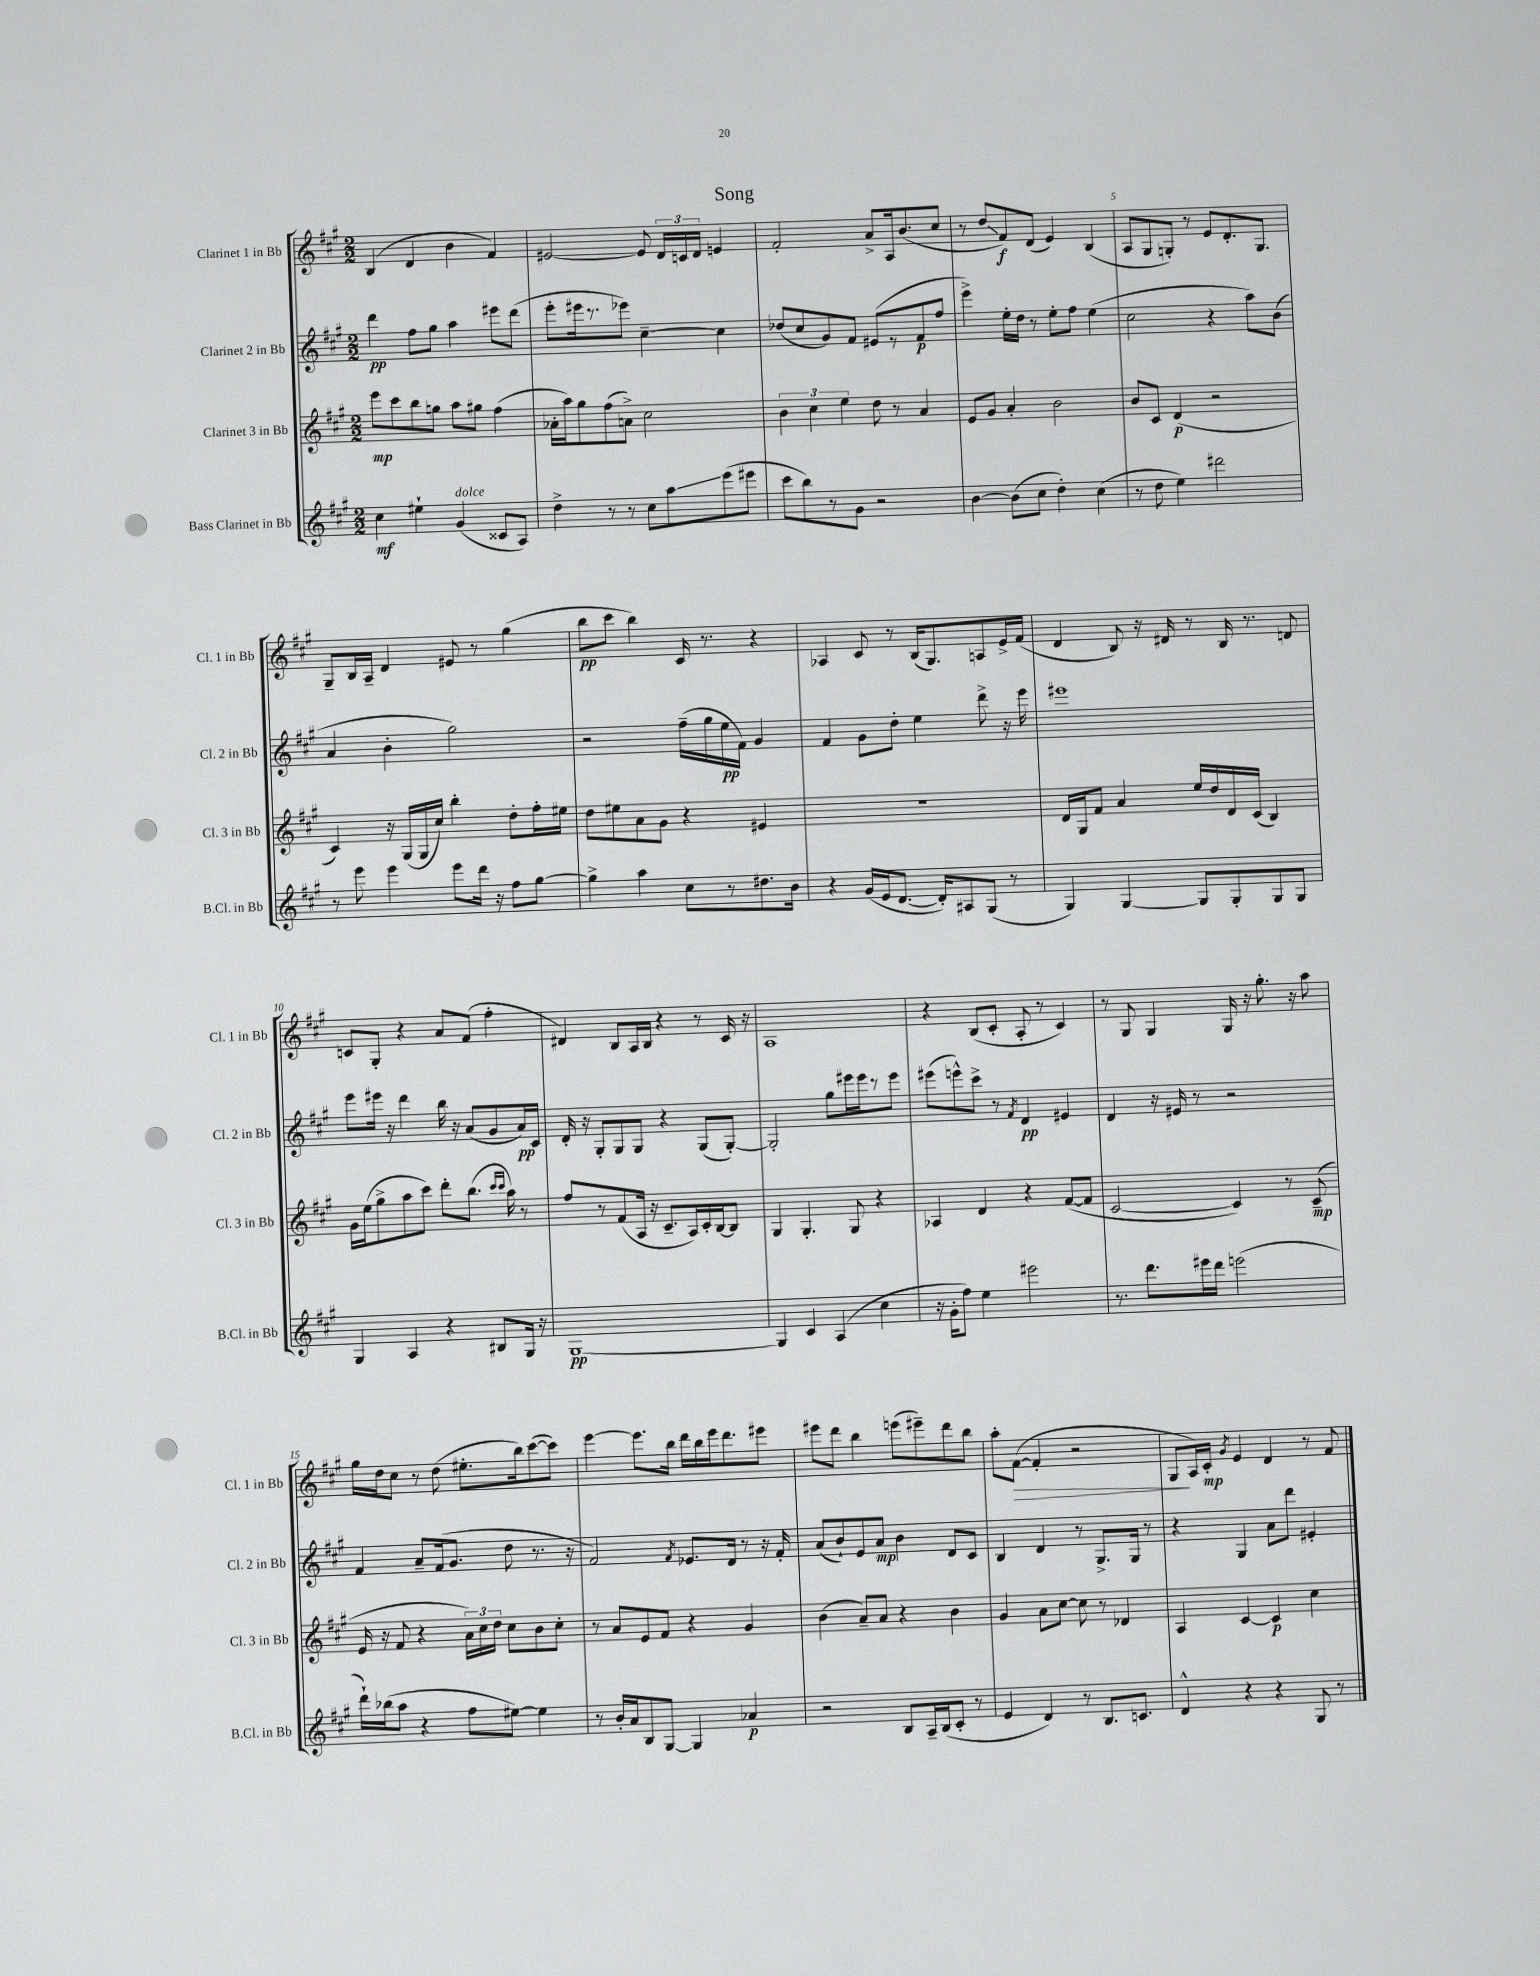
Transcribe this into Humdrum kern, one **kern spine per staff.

**kern	**kern	**kern	**kern
*staff4	*staff3	*staff2	*staff1
*clefG2	*clefG2	*clefG2	*clefG2
*k[f#c#g#]	*k[f#c#g#]	*k[f#c#g#]	*k[f#c#g#]
*M2/2	*M2/2	*M2/2	*M2/2
4cc#\	8eee\L	4ddd\	(4B/
.	8ccc#\	.	.
4ee#`\	8bb\	8ff#\L	4d/
.	8gg\J	8gg#\J	.
(4g#/	8aa\L	4aa\	4b\
.	8gg#\J	.	.
8c##/L	(4ff#\	8eee#\L	4f#/)
8A/J)	.	(8ddd\J	.
=	=	=	=
4dd^\	16a-'\LL	8eee'\L	[2e#/
.	16aa\J)	.	.
.	8gg#\	16eee#\k	.
.	.	8.r	.
8r	(8ff#\	.	.
8r	8a^\J)	8eee-\J)	.
8cc#\L	2cc#\	[4cc#~\	8e#/]
8aa\	.	.	24d/LL
.	.	.	24c/
.	.	.	24d/JJ
(8eee\	.	4cc#\]	4e/
8eee#\J	.	.	.
=	=	=	=
8ccc#\L	6b\	(8dd-/L	2f#'/
8bb\)	.	8cc#/	.
.	6cc#\	.	.
8r	.	8g#/)	.
.	6ee\	.	.
8g#\J	.	8f#/J	.
2r	8dd\	(8e#/L	8a^/L
.	8r	8r	16A/k
.	.	.	(8.b/
.	4a/	8f#/	.
.	.	8ff#/J	8cc#/J
=	=	=	=
[4b\	8e/L	4eee^\)	8r
.	8g#/J	.	8dd/L
(8b\]L	4a'/	16ee'\LL	8f#/)
.	.	16dd\JJ	.
8cc#\J	.	8r	(8d/J
4dd'\)	2b\	8ee'\L	4e/)
.	.	8ff#\J	.
(4cc#\	.	(4ee\	(4B/
=	=	=	=
8r	8b/L	2cc#\	8A/L
8dd\	8c#/J	.	8G#/
4ee\)	(4d/	.	8G'/J)
.	.	.	8r
2ddd#\	2r	4r	8e/L
.	.	.	8.d'/
.	.	8aa\L)	.
.	.	.	8.G/J
.	.	(8b\J	.
=	=	=	=
8r	4c#/)	4a/	8G#~/L
8eee\	.	.	16B/L
.	.	.	16A~/JJ
4eee\	16r	4b'\	4d/
.	(16G#/LL	.	.
.	16G#/	.	.
.	16cc#/JJ)	.	.
8eee\L	4bb'\	2gg#\)	8e#/
16ddd\Jk	.	.	8r
16r	.	.	.
8ff#\L	8dd'\L	.	(4gg#\
[8gg#\J	16ff#'\L	.	.
.	16ee#\JJ	.	.
=	=	=	=
4gg#^\]	8dd\L	2r	8bb\L
.	8ee#\	.	8ccc#\J
4aa\	8a\	.	4bb\)
.	8g#\J	.	.
8cc#\L	4r	(16ff#~\LL	16c#/
.	.	16gg#\	8.r
8r	.	16ee\	.
.	.	16f#\JJ)	.
8.dd#\	4e#/	4g#/	4r
16b\Jk	.	.	.
=	=	=	=
4r	1r	4f#/	4A-/
(16g#/LL	.	8g#\L	8c#/
16e/J	.	.	.
[8.d/J	.	8dd'\J	8r
.	.	4ee\	(16B/LK
16d'/]LK)	.	.	8.G#/)
8A#/	.	.	.
(8G#/J	.	8ddd^\	8A/
8r	.	16r	16e^/L
.	.	16eee\	(16f#/JJ
=	=	=	=
4G#/)	16d/LL	1eee#	4d/
.	16G#/J	.	.
.	8f#/J	.	.
[4G#/	4a/	.	8B/)
.	.	.	16r
.	.	.	16d#/
8G#/]L	16ee/LL	.	8r
.	16dd/	.	.
8G#'/	16d/	.	16B/
.	(16c#/JJ	.	8.r
8G#/	4B/)	.	.
8G#/J	.	.	8d/
=	=	=	=
4G#/	16g#\LL	8eee\L	8c/L
.	(16ee\J	.	.
.	8gg#^\	16eee#\Jk	8G#'/J
.	.	16r	.
4A/	8aa\	4ddd\	4r
.	8ccc#\J)	.	.
4r	8ddd'\L	16bb\	8a/L
.	.	16r	.
.	(8.bb\J	(8a/L	(8f#/J
8B#/L	.	8g#/	4ff#'\
.	16qqccc#/LL	.	.
.	16qqccc#/JJ	.	.
.	16aa\)	.	.
16G#/Jk	8r	16a/L)	.
16r	.	16c#/JJ	.
=	=	=	=
[1G#	8ff#/L	16d'/	4d#/)
.	.	16r	.
.	8r	8G#'/L	.
.	(8f#/	8G#/	8B/L
.	16A/Jk	8G#/J	16A/L
.	16r	.	16B/JJ
.	8.c#~/L	4r	4r
.	16A/L)	.	.
.	16c#'/	(8G#/L	8r
.	[16B/J	.	.
.	8B/]J	[8G#'/J)	16c#/
.	.	.	16r
=	=	=	=
4G#/]	4G#/	2G#'/]	1A
4c#/	4.G#'/	.	.
(4A/	.	8gg#\L	.
.	8G#/	16eee#\L	.
.	.	16eee#\J	.
4cc#\	4r	8r	.
.	.	8eee#\J	.
=	=	=	=
16r	4A-/	(8eee#\L	4r
16g#'\LK	.	.	.
8ff#\J)	.	8eee^^\)	.
4ee\	4d/	8ccc#^\J	(8B/L
.	.	8r	8c#'/J
.	.	8qf#/	.
2eee#\	4r	4d/	8A'/
.	.	.	8r
.	([8f#/L	4e#/	4c#/)
.	8f#/]J	.	.
=	=	=	=
8.r	[2c#/	4d/	8r
.	.	.	8G#/
8.ddd\L	.	.	.
.	.	16r	4G#/
.	.	16e#/	.
16eee#\L	.	8r	.
16ddd\JJ	.	.	.
(2eee\	4c#/])	2r	16G#/
.	.	.	16r
.	.	.	8.gg#'\
.	8r	.	.
.	.	.	16r
.	(8c#~/	.	8aa\
=	=	=	=
16ddd`\LL)	16e/	4f#/	16gg#\LL
(16bb-\J	16r	.	16dd\J
8aa\J	8f#/	.	8cc#\J
4r	4r	8a~/L	8r
.	.	(16f#/k	(8dd\
.	.	8.g#/J	.
8ff#\L	24a\LL)	.	8.ee#'\L
.	24cc#\	.	.
.	24dd\JJ	.	.
[8ee#\J)	8cc#\L	8dd\	.
.	.	.	16bb\k)
4ee#\]	8b\	8.r	([8ccc#\
.	8cc#'\J	.	8ccc#\]J)
.	.	16r	.
=	=	=	=
8r	8r	2f#/)	[4eee\
16b'/LL	8a/L	.	.
16a/J	.	.	.
8B/	8e/	.	8.eee\]L
[8G#/J	8f#/J	.	.
.	.	.	16bb\Jk
.	.	8qf#/	.
4G#/]	4r	8.e-/L	16ddd\LL
.	.	.	16bb\
.	.	.	16eee\J
.	.	16d/Jk	8.ddd\
4a-/	4g#/	8r	.
.	.	16r	8eee#\J
.	.	16f#'/	.
=	=	=	=
2r	(4b\	(8a/L	8eee#\L
.	.	8b`/)	8ddd\J
.	8a~/L)	8e/	4bb\
.	8a/J	8a/J	.
8B/L	4r	4b\	(8eee\L
16A~/L	.	.	8eee#~\)
(16B/J	.	.	.
8c#'/J	4b\	8d/L	8ddd\
8r	.	8c#/J	8bb\J
=	=	=	=
4e/	4g#/	4B/	8aa'\L
.	.	.	([8f#\J
4d/)	8a\L	4d/	4f#'/]
.	[8cc#\J	.	.
8r	8cc#\]	8r	2r
8.B/L	8r	8.G#^/L	.
.	4d-/	.	.
8.c/J	.	16G#/Jk	.
.	.	8r	.
=	=	=	=
4d^^/	4A/	4r	8G#/L
.	.	.	16A/L)
.	.	.	16c#'/JJ
.	.	.	8qg#/
4r	[4c#/	4G#/	4e/
4r	4c#/]	8a\L	4d/
.	.	8ddd\J	.
8G#/	4cc#\	4e#'/	8r
8r	.	.	8f#/
==	==	==	==
*-	*-	*-	*-
